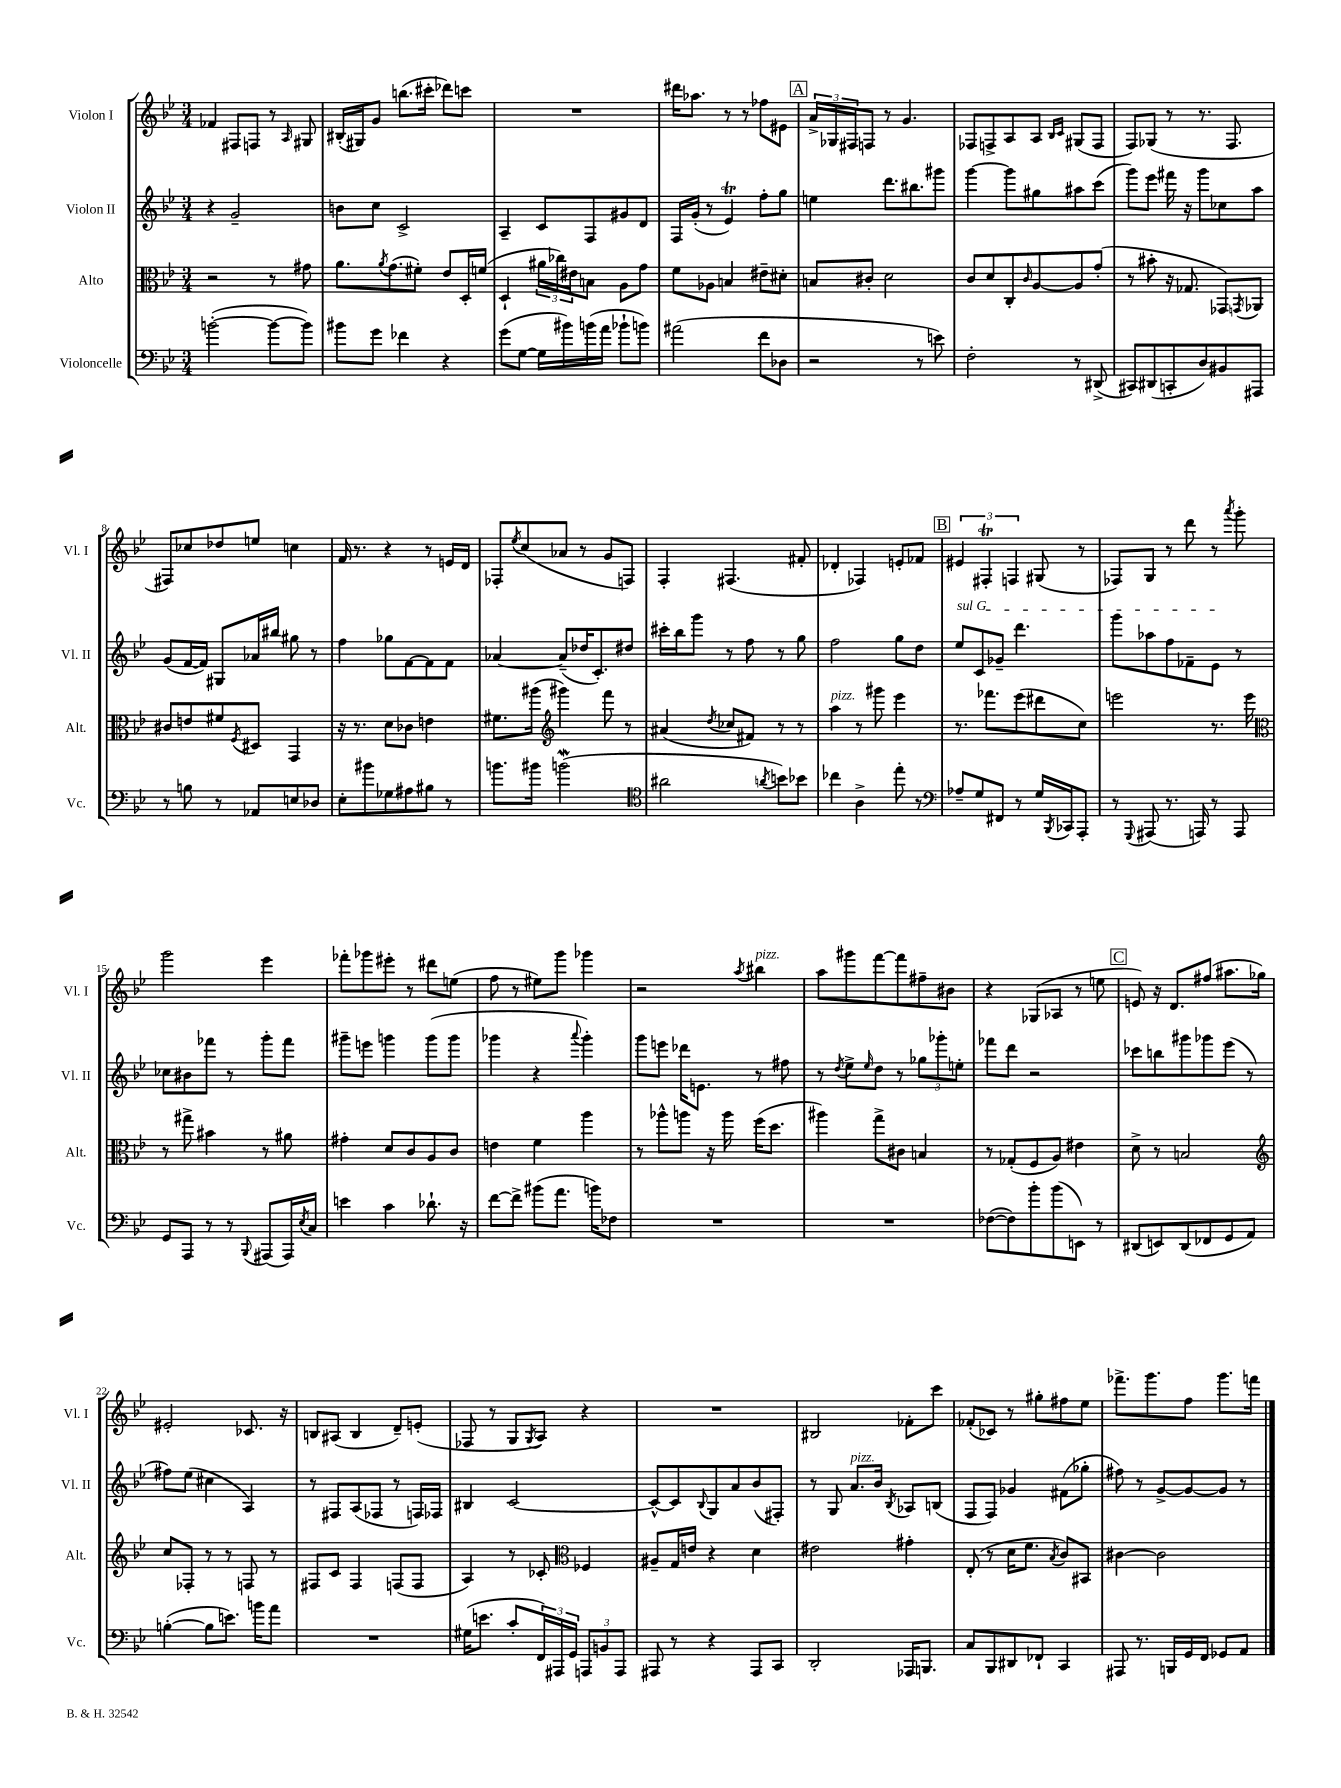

**kern	**kern	**kern	**kern
*staff4	*staff3	*staff2	*staff1
*clefF4	*clefC3	*clefG2	*clefG2
*k[b-e-]	*k[b-e-]	*k[b-e-]	*k[b-e-]
*M3/4	*M3/4	*M3/4	*M3/4
([2b'\	2r	4r	4f-/
.	.	2g~/	8F#/L
.	.	.	8F/J
8b\_L	8r	.	8r
.	.	.	16qqA/
8b\]J)	8g#\	.	8G#/
=	=	=	=
8b#\L	8.a\L	8b\L	(16B#'/LL
.	.	.	16G#/J)
8g\J	.	8cc\J	8g/J
.	8qa/	.	.
.	(8.g\	.	.
4f-\	.	2c^/	(8.bb\L
.	8f#'\J)	.	.
.	.	.	16ccc#'\Jk
4r	8e-/L	.	8ddd-\L)
.	16D'/L	.	8ccc\J
.	(16f/JJ	.	.
=	=	=	=
(8g\L	4D`/	4A~/	2.r
[8G\J	.	.	.
16G\]LL	24a#\LL	8c/L	.
.	24cc-\)	.	.
16b#\)	.	.	.
.	24e#\J	.	.
(16b\	8B\J	8F/	.
16a\JJ	.	.	.
8b-`\L	8A\L	8g#/	.
8b\J)	8g\J	8d/J	.
=	=	=	=
(2a#\	8f\L	16F/LL	16ddd#\LK
.	.	(16g'/JJ	8.aa-\J
.	8A-\J	8r	.
.	4B/	4e-/)	8r
.	.	.	8r
8f\L	8e#~\L	8ff'\L	8ff-\L
8D-\J	8d#'\J	8gg\J	8e#\J
=	=	=	=
2r	8B/L	4ee\	24a^/LL
.	.	.	24G-/
.	.	.	24F#/J
.	8c#'/J	.	8F/J
.	2d\	8.ddd\L	8r
.	.	.	4.g/
.	.	8.bb#\	.
8r	.	.	.
8e\)	.	8ggg#\J	.
=	=	=	=
2F'\	8c/L	[4ggg\	8F-/L
.	8d/	.	8F^/
.	8C'/	8ggg\]L	8A/
.	16qqc/	.	.
.	[8A/	8gg#\	8A/J
.	.	.	16qqB-/LL
.	.	.	16qqc/JJ
8r	8A/]	8aa#\	(8G#/L
(8DD#^/	(8g'/J	(8ccc\J	8F/J
=	=	=	=
8CC#/L)	8r	8ggg\L)	8F/L)
(8DD#/	8b#'\	8eee-\J	(8G-/J
8CC'/	16r	16fff#\	8r
.	8.G-/	16r	.
8D/)	.	8ggg\L	8.r
8BB#/	8GG-/L)	8cc-\	.
.	.	.	8.F/
.	8qGG/	.	.
8AAA#/J	8AA-/J	8aa\J	.
=	=	=	=
8r	8c#/L	(8g/L	8F#/L)
8B\	8e/	[16f/L	8cc-/
.	.	16f/]JJ)	.
8r	8f#/	8G#/L	8dd-/
.	8qF/	.	.
8AA-/L	8D#/J	16a-/L	8ee/J
.	.	16bb#/JJ	.
8E/	4GG/	8gg#\	4cc\
8D-/J	.	8r	.
=	=	=	=
8E-'\L	16r	4ff\	16f/
.	8.r	.	8.r
8b#\	.	.	.
8G-\	8d\L	8gg-\L	4r
8A#\	8c-\J	[8f\	.
8B#\J	4e\	8f\]	8r
8r	.	8f\J	16e/LL
.	.	.	16d/JJ
=	=	=	=
8.b\L	8.f#\L	[4a-/	8F-'/L
.	.	.	8qee-/
.	.	.	(8cc/
16b#\Jk	(16aa#\Jk	.	.
*	*clefG2	*	*
(2b\	4ggg#\)	(8a-~/]L	8a-/J
.	.	16dd-/K	8r
.	.	8.c'/)	.
.	8fff\	.	8g/L
.	8r	8dd#/J	8F/J)
=	=	=	=
*clefC4	*	*	*
2a#\	(4a#/	16ccc#'\LL	4F'/
.	.	16bb-\J	.
.	.	8ggg\J	.
.	8qdd/	.	.
.	8cc-/L	8r	(4.F#/
.	8f#/J)	8ff\	.
8qa/	.	.	.
8b\L)	8r	8r	.
8b-\J	8r	8gg\	8f#'/
=	=	=	=
4cc-\	4aa\	2ff\	4d-'/
4A^\	8r	.	4F-/)
.	8ggg#\	.	.
8ee-'\	4eee-\	8gg\L	8e'/L
8r	.	8dd\J	8f-/J
=	=	=	=
*clefF4	*	*	*
8A-~/L	8.r	8ee-/L	6e#/
8G/	.	8c/	.
.	.	.	6F#'/
.	8.fff-\L	.	.
8FF#/J	.	8g-~/J	.
.	.	.	6F/
8r	(8eee-\	4.ddd\	.
16G/LL	8ddd#\	.	(8G#/
8qBBB-/	.	.	.
16CC-/J	.	.	.
8AAA'/J	8cc\J)	.	8r
=	=	=	=
8r	2eee\	8ggg\L	8F-/L)
8qqGGG/	.	.	.
(8AAA#/	.	8aa-\	8G/J
8.r	.	8ff\	8r
.	.	8f-~\	8ddd\
16AAA/)	.	.	.
8r	8.r	8e-\J	8r
.	.	.	8qaaa/
8AAA/	.	8r	8ggg'\
.	16eee\	.	.
=	=	=	=
*	*clefC3	*	*
8GG/L	8r	8cc-\L	2ggg\
8AAA/J	8gg#^\	8b#\	.
8r	4b#\	8fff-\J	.
8r	.	8r	.
8qqBBB-/	.	.	.
(8AAA#/L	8r	8ggg'\L	4eee-\
16AAA#/L)	8a#\	8fff-\J	.
8qE-/	.	.	.
16C/JJ	.	.	.
=	=	=	=
4e\	4g#'\	8ggg#~\L	8fff-'\L
.	.	8eee\J	8ggg-\
4c\	8d/L	4ggg\	8eee#'\J
.	8c/	.	8r
8.d-`\	8A/	(8ggg\L	8ddd#\L
.	8c/J	8ggg\J	(8ee\J
16r	.	.	.
=	=	=	=
[8f\L	4e\	4ggg-\	8ff\
8f^\]J	.	.	8r
(8b#\L	4f\	4r	8ee#\L)
8.a\J	.	.	8ggg\J
.	.	8qqaaa/	.
.	4aa\	4ggg-'\)	4ggg-\
16b\LK)	.	.	.
8F-\J	.	.	.
=	=	=	=
2.r	8r	8ggg\L	2r
.	8aa-^^\L	8eee\J	.
.	8aa\J	16ddd-\LK	.
.	.	8.e\J	.
.	16r	.	.
.	16aa\	.	.
.	.	.	8qaa/
.	(16ff\LK	8r	4bb#\
.	8.dd\J	.	.
.	.	8ff#\	.
=	=	=	=
2.r	4aa#\)	8r	8aa\L
.	.	8qdd/	.
.	.	8ee-^\L	8ggg#\
.	.	16qqee-/	.
.	8gg^\L	8dd\J	[8fff\
.	8c#\J	8r	8fff\]
.	4B/	12gg-\L	8ff#~\
.	.	12ggg-'\	.
.	.	.	8b#\J
.	.	12ee'\J	.
=	=	=	=
([8F-\L	8r	8fff-\L	4r
8F-\])	(8G-'/L	8ddd\J	.
8b-'\	8F/	2r	(8G-/L
(8b-\	8A/J)	.	8A-/J
8EE\J)	4e#\	.	8r
8r	.	.	8ee\
=	=	=	=
(8DD#/L	8d^\	8ccc-\L	8e/)
8EE/)	8r	8bb\	16r
.	.	.	8.d/L
(8DD#/	2B/	8ggg#\	.
8FF-/	.	8ggg-\	(8ff#/J
8GG/	.	(8eee-\J	8.aa#\L
8AA/J)	.	8r	.
.	.	.	16gg-\Jk)
=	=	=	=
*	*clefG2	*	*
([4B'\	8cc/L	8ff#\L)	2e#'/
.	8F-'/J	(8ee-\J	.
8B\]L	8r	4cc#\	.
8.e\J)	8r	.	.
.	8F/	4A/)	8.c-/
16b\LK	.	.	.
8a\J	8r	.	.
.	.	.	16r
=	=	=	=
2.r	8F#/L	8r	8B/L
.	8c/J	8F#/L	(8A#/J
.	4F#/	(8A/	4B/
.	.	8F-/J	.
.	(8F/L	8r	8d~/L)
.	8F/J	16F/LL)	(8e'/J
.	.	16F-/JJ	.
=	=	=	=
(16G#\LK	4A/)	4B#/	8F-/
8.e\J	.	.	.
.	.	.	8r
8c'/L	8r	[2c/	8G/L
.	.	.	8qG/
24FF/L)	8c-'/	.	8A/J)
24AAA#/	.	.	.
24GG/JJ	.	.	.
*	*clefC3	*	*
12AAA/L	4F-/	.	4r
12BB/	.	.	.
12AAA/J	.	.	.
=	=	=	=
8AAA#/	8A#~/L	8c^^/_L	2.r
8r	16G/L	8c/]	.
.	16e/JJ	.	.
.	.	8qqB-/	.
4r	4r	8G/	.
.	.	8a/	.
8AAA#/L	4d\	(8b-/	.
8CC/J	.	8F#'/J)	.
=	=	=	=
2DD'/	2e#\	8r	2B#/
.	.	8G/	.
.	.	8.a/L	.
.	.	16b-/Jk	.
.	.	8qB-/	.
16AAA-/LK	4g#'\	8A-/L	8f-'\L
8.BBB/J	.	.	.
.	.	(8B/J	8ccc\J
=	=	=	=
8C/L	(8E-'/	8F/L	(8f-'/L
8BBB-/	8r	8F/J)	8c-/J)
8DD#/	16d\LK	4g-/	8r
.	8.f\J	.	.
8FF-`/J	.	.	8gg#'\L
.	8qB-/	.	.
4CC/	8c/L)	(8f#\L	8ff#\
.	8BB#/J	8gg-'\J	8ee-\J
=	=	=	=
8AAA#/	[4c#\	8ff#\)	8.fff-^\L
8.r	.	8r	.
.	.	.	8.ggg\
.	2c#\]	[8g^/L	.
16BBB/LL	.	.	.
16GG/	.	8g/_	8ff\J
16FF/JJ	.	.	.
8GG-/L	.	8g/]J	8.ggg\L
8AA/J	.	8r	.
.	.	.	16fff\Jk
==	==	==	==
*-	*-	*-	*-
